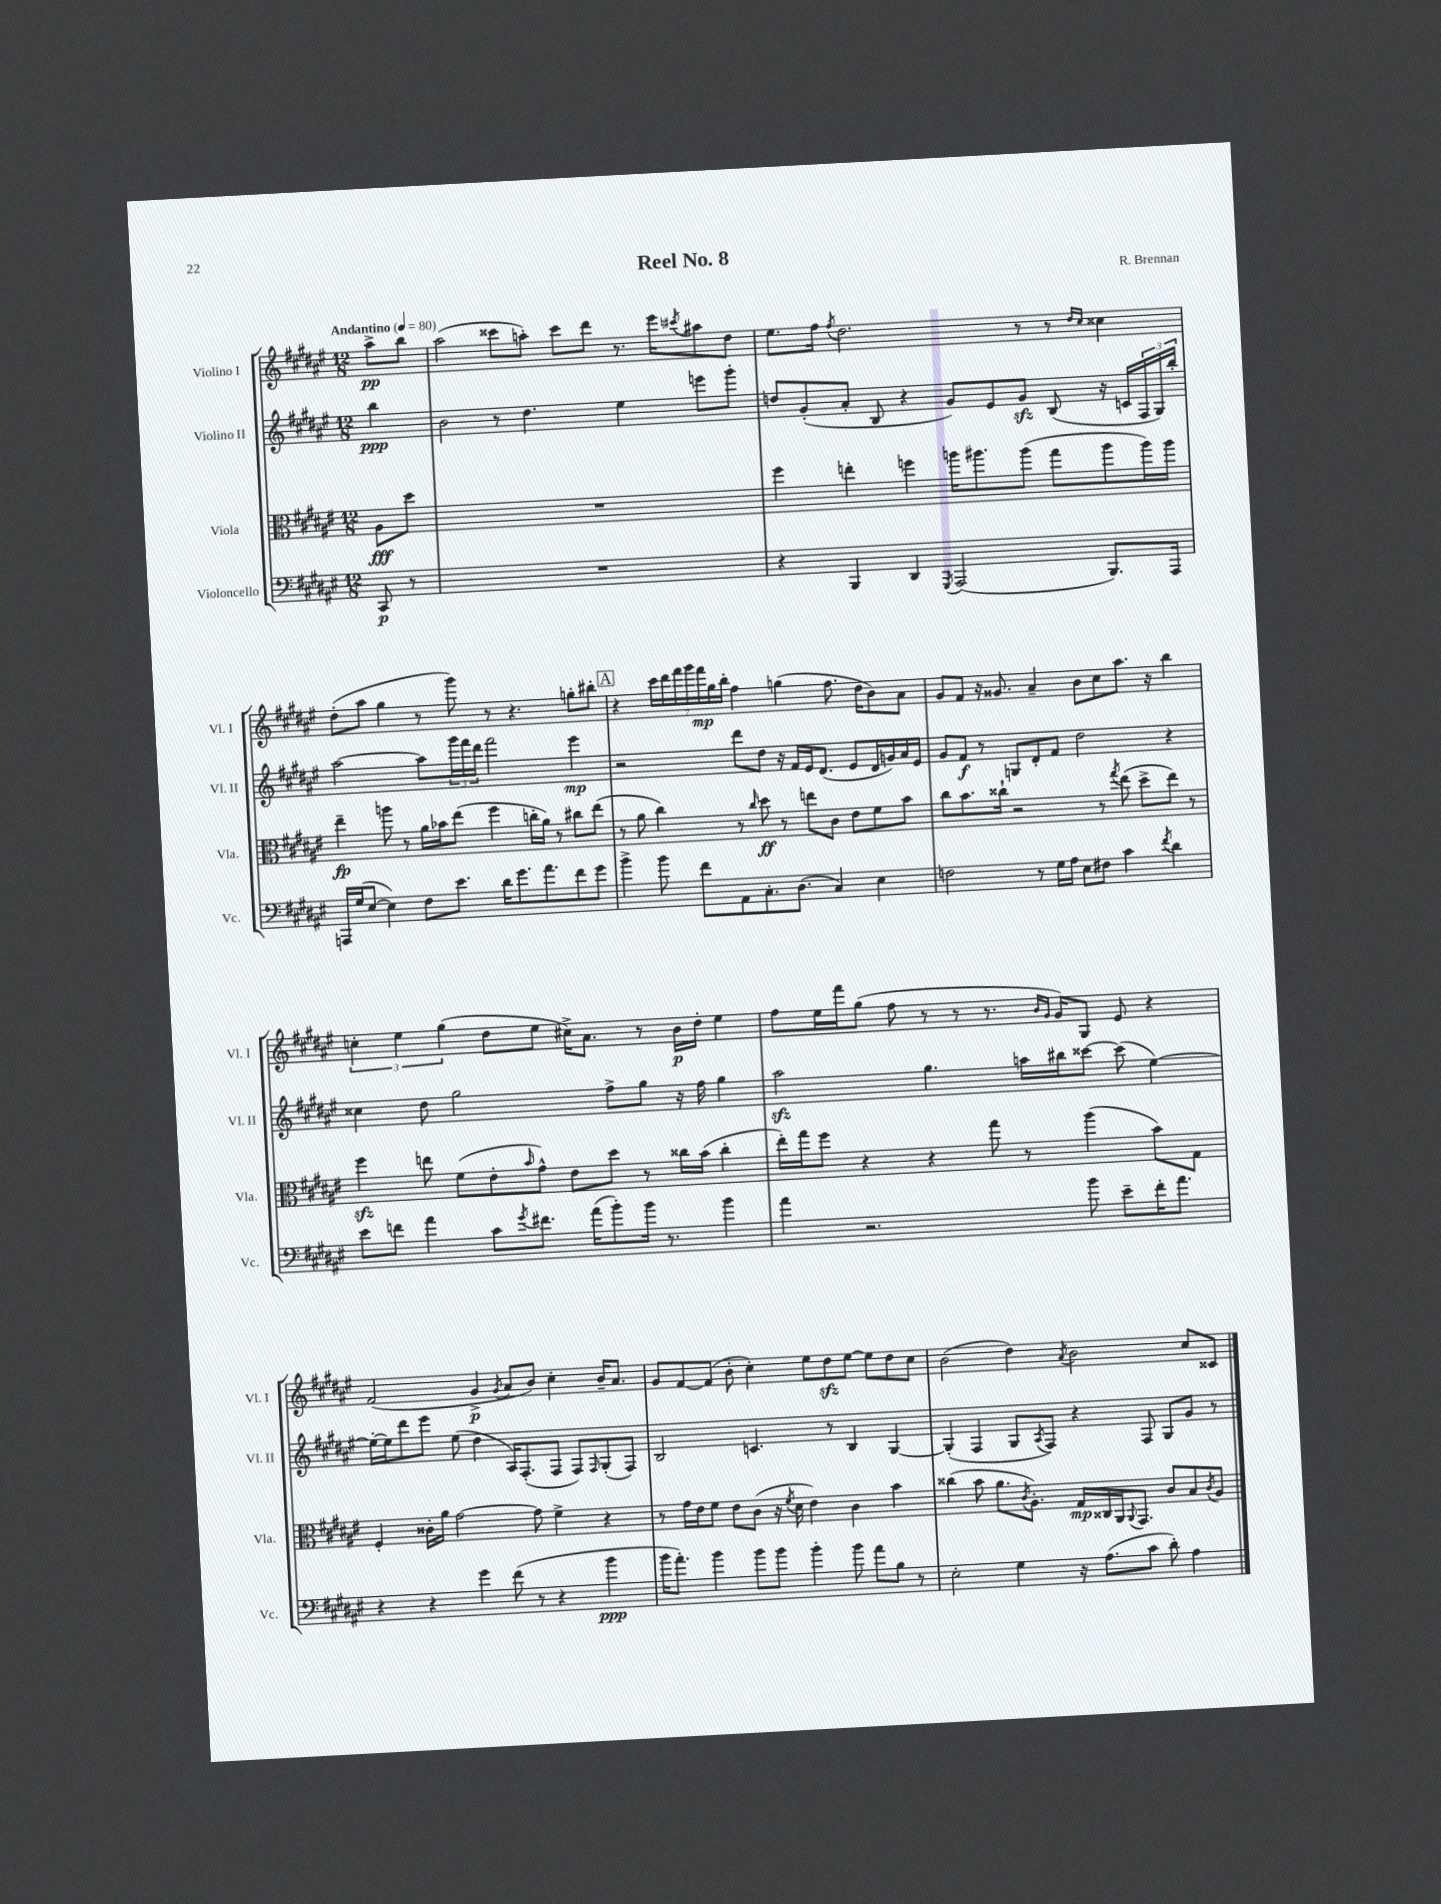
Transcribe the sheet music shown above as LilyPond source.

\header { title = "Reel No. 8" composer = "R. Brennan" }
<<
\new StaffGroup <<
\new Staff = "s0" \with { instrumentName = "Violino I" shortInstrumentName = "Vl. I" } {
    \clef treble \key fis \major \numericTimeSignature \time 12/8 \partial 4 \tempo "Andantino" 4 = 80
    ais''8->\pp b''8 |
    ais''2( cisis'''8 a''8-.) cisis'''8 dis'''8 r8. eis'''16 \acciaccatura { cis'''8 } ais''8 dis''8 |
    eis''8. fis''16 \acciaccatura { fis''8 } dis''2. r8 r8 \grace { dis''16 cis''16 } cisis''4 |
    dis''8-.( ais''8 gis''4 r8 gis'''8) r8 r4. g''8-. bis''8-. |
    \mark \markup { \box "A" } r4 \tuplet 7/4 { cis'''16 dis'''16 fis'''16 gis'''16 fis'''16\mp gis''16 b''16-. } fis''4 g''4( fis''8. dis''16 b'8) ais'8 |
    gis'8 fis'8 r16 gisis'8. ais'4-- b'8 cis''8 ais''8. r16 b''4 |
    \tuplet 3/2 { c''4-. eis''4 gis''4( } dis''8 eis''8 cis''16->) ais'8. r8 b'16\p dis''16-. eis''4 |
    fis''8 eis''16 fis'''16 gis''8( fis''8 r8 r8 r8. \grace { b'16 gis'16 } gis'16) gis8 eis'8 r4 |
    fis'2( gis'4->\p \acciaccatura { gis'8 } ais'8 b'8) cis''4-. b'16-- ais'8. |
    gis'8 fis'8~ fis'8( b'8-. cis''4-.) eis''8 dis''8\sfz eis''8~ eis''8 dis''8 cis''8 |
    b'2( dis''4) \acciaccatura { ais'8 } b'2 cis''8 cisis'8 \bar "|." |
}
\new Staff = "s1" \with { instrumentName = "Violino II" shortInstrumentName = "Vl. II" } {
    \clef treble \key fis \major \numericTimeSignature \time 12/8 \partial 4
    b''4\ppp |
    b'2 r8 dis''4. eis''4 e'''8 gis'''8-. |
    d''8 gis'8-.( ais'8-. b8 r4 gis'8) eis'8 gis'8\sfz b8( r16 c'16 \tuplet 3/2 { fis16 gis16) b''16-. } |
    ais''2~ ais''8 \tuplet 3/2 { gis'''16 fis'''16 dis'''16 } fis'''2 eis'''4\mp |
    \mark \markup { \box "A" } r2 dis'''8 dis''8 r16 fis'16 eis'16 dis'8.( eis'8 dis'16 g'16) ais'16 eis'16 |
    gis'8 fis'8\f r8 g8 dis'8-. fis'8 dis''2 r4 |
    cisis''4 dis''8 gis''2 fis''8-> gis''8 r16 fis''16 gis''4 |
    ais''2\sfz gis''4. a''16 bis''16 cisis'''8~ cisis'''8( eis''4~) |
    eis''16~-. eis''16 dis'''8 eis'''8 eis''8( dis''4 ais16) fis8.-.( fis8 fis8) \grace { fis16 } gis8-.( fis8) |
    b2 c'4. r8 b4 gis4~ |
    gis4-.( fis4 gis8 \acciaccatura { ais8 } fis8) r4 fis8 gis8 gis'8 r8 \bar "|." |
}
\new Staff = "s2" \with { instrumentName = "Viola" shortInstrumentName = "Vla." } {
    \clef alto \key fis \major \numericTimeSignature \time 12/8 \partial 4
    ais8\fff dis''8 |
    R1. |
    fis''4 e''4-. f''4 a''16 ais''8. ais''8( gis''8 ais''8 ais''16) ais''16 |
    eis''4--\fp a''8 r8 ais'16 bes'16 eis''8( fis''4 c''16-. ais'16) r8 cis''8 eis''8( |
    \mark \markup { \box "A" } r8 ais'8 cis''4) r8 \grace { cis''16 } dis''8\ff r8 e''8 cis'8 eis'8 fis'8 b'8 |
    cis''8 b'8. cisis''16-! r2 r8 \acciaccatura { gis''8 } eis''8( dis''8-> eis''8) r8 |
    fis''4\sfz e''8 fis'8( eis'8-. \grace { b'16 } gis'8-^) eis'8 dis''8 r8 cisis''16 b'16( cisis''4-. |
    eis''16-.) gis''16 fis''8 r4 r4 gis''8 r8 ais''4( b'8) gis8 |
    fis4-. cisis'16-. ais'16 gis'2~ gis'8 fis'4-> r4 |
    r8 gis'16 eis'16 fis'8 eis'8 cis'8( r16 \acciaccatura { fis'8 } dis'16 eis'4) cis'4 b'4 |
    cisis''4( b'8 ais'8. \acciaccatura { cis'8 } ais8.-.) gis16\mp cisis16 ais,16 \appoggiatura { ais,8 } gis,8. cis'8 b8 \acciaccatura { cis'8 } ais8 \bar "|." |
}
\new Staff = "s3" \with { instrumentName = "Violoncello" shortInstrumentName = "Vc." } {
    \clef bass \key fis \major \numericTimeSignature \time 12/8 \partial 4
    cis,8\p r8 |
    R1. |
    r4 b,,4 dis,4 \acciaccatura { gis,,8 } ais,,2( b,,8.) ais,,16 |
    a,,16 gis16( eis8~ eis4) fis8 eis'8. dis'16 gis'8. ais'8. fis'8 gis'8 |
    \mark \markup { \box "A" } b'4-> b'8 fis'8 ais,8 cis8.-. dis8.( cis4) eis4 |
    f2 r8 gis16 ais16 eis8 fis8 cis'4 \acciaccatura { fis'8 } dis'4 |
    eis'8 f'8 ais'4 cis'8 \acciaccatura { gis'8 } fis'8. ais'16( b'8-.) b'16 r8. b'4 |
    ais'4 r2. b'8 eis'8-- fis'16-. ais'8. |
    r4 r4 gis'4 fis'8( r8 r4 b'4\ppp |
    b'16 ais'8.-.) b'4 b'8 b'8 b'4-. b'8 ais'8 b8 r8 |
    eis2-. gis4 r16 ais8.( cis'8 dis'8-.) ais4 \bar "|." |
}
>>
>>
\layout { \context { \Score \remove "Bar_number_engraver" } }
